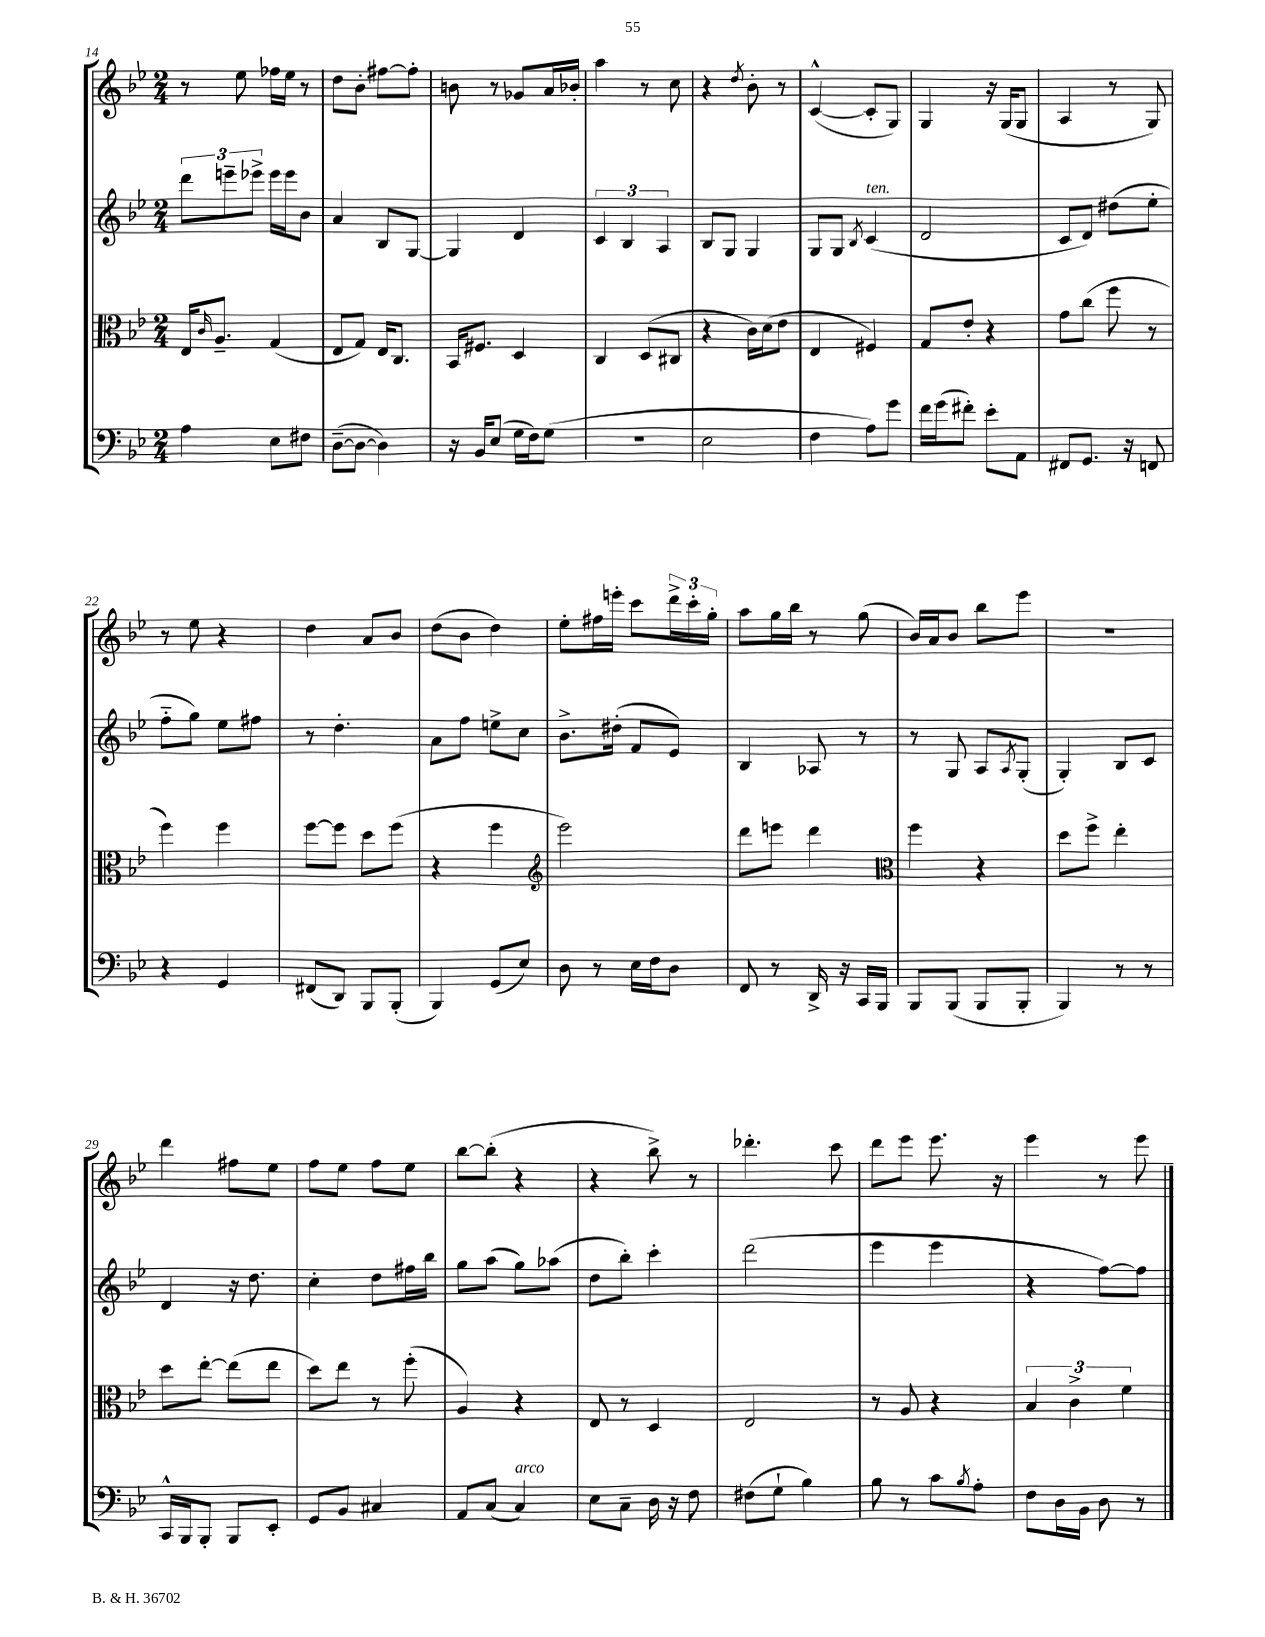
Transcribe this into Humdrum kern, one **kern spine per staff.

**kern	**kern	**kern	**kern
*part4	*part3	*part2	*part1
*staff4	*staff3	*staff2	*staff1
*clefF4	*clefC3	*clefG2	*clefG2
*k[b-e-]	*k[b-e-]	*k[b-e-]	*k[b-e-]
*M2/4	*M2/4	*M2/4	*M2/4
=14	=14	=14	=14
4A\	16E-/KL	12ddd\L	8r
.	16qqc/	.	.
.	8.A~/J	.	.
.	.	12eeen~\	.
.	.	.	8ee-\
.	.	12eee-X^\J	.
8E-\L	(4G/	16eee-\LL	16ff-X\LL
.	.	16eee-\J	16ee-\JJ
8F#X\J	.	8b-\J	8r
=15	=15	=15	=15
([8D~\L	8E-/L	4a/	8dd\L
8D\J_	8G/J)	.	8b-'\J
4D\])	16E-/KL	8B-/L	[8ff#X\L
.	8.C/J	.	.
.	.	[8G/J	8ff#'\J]
=16	=16	=16	=16
16r	16BB-/KL	4G/]	8bn\
16BB-/KL	8.F#X/J	.	.
(8E-/J	.	.	8r
16G\LL	4D/	4d/	8g-X/L
16F\J)	.	.	.
(8G\J	.	.	16a/L
.	.	.	16b-X'/JJ
=17	=17	=17	=17
2r	4C/	6c/	4aa\
.	.	6B-/	.
.	(8D/L	.	8r
.	.	6A/	.
.	8C#X/J	.	8cc\
=18	=18	=18	=18
2E-\	4r	8B-/L	4r
.	.	8G/J	.
.	.	.	8qdd/
.	16c\LL)	4G/	8b-'\
.	(16d\J	.	.
.	8e-\J	.	8r
=19	=19	=19	=19
4F\	4E-/	8G/L	([4c^^/
.	.	8G/J	.
.	.	8qB-/	.
!	!	!LO:TX:a:i:t=ten.	!
8A\L)	4F#X/)	(4c/	8c'/L]
8g\J	.	.	8G/J)
=20	=20	=20	=20
16f\LL	8G/L	2d/	4G/
(16g\J	.	.	.
8f#X'\J)	8e-'/J	.	.
8e-'\L	4r	.	16r
.	.	.	(16G/KL
8AA\J	.	.	8G/J
=21	=21	=21	=21
8FF#X/L	8g\L	8c/L	4A/
8.GG/J	(8cc\J	8d/J)	.
.	8ff\	(8dd#X\L	8r
16r	.	.	.
8FFn/	8r	8ee-'\J	8G/)
!!LO:LB:g=z
=22	=22	=22	=22
4r	4ff\)	8ff\L	8r
.	.	8gg\J)	8ee-\
4GG/	4ff\	8ee-\L	4r
.	.	8ff#X\J	.
=23	=23	=23	=23
(8FF#X/L	[8ff\L	8r	4dd\
8DD/J)	8ff\J]	4.dd'\	.
8BBB-/L	8dd\L	.	8a/L
(8BBB-'/J	(8ff\J	.	8b-/J
=24	=24	=24	=24
4BBB-/)	4r	8a\L	(8dd\L
.	.	8ff\J	8b-\J
(8GG/L	4ff\	8een^\L	4dd\)
8E-/J)	.	8cc\J	.
=25	=25	=25	=25
*	*clefG2	*	*
8D\	2eee-\)	8.b-^\L	8ee-'\L
8r	.	.	16ff#X\L
.	.	(16dd#X'\Jk	16eeen'\JJ
16E-\LL	.	8f/L	8ccc\L
16F\J	.	.	.
8D\J	.	8e-/J)	24ddd^\L
.	.	.	24ccc'\
.	.	.	24gg'\JJ
=26	=26	=26	=26
8FF/	8ddd\L	4B-/	8aa\L
8r	8eeen\J	.	16gg\L
.	.	.	16bb-\JJ
16DD^/	4ddd\	8A-X/	8r
16r	.	.	.
16CC/LL	.	8r	(8gg\
16BBB-/JJ	.	.	.
=27	=27	=27	=27
*	*clefC3	*	*
8BBB-/L	4ff\	8r	16b-/LL)
.	.	.	16a/J
(8BBB-/J	.	8G/	8b-/J
8BBB-/L	4r	8A/L	8bb-\L
.	.	8qA/	.
8BBB-'/J	.	(8G'/J	8eee-\J
=28	=28	=28	=28
4BBB-/)	8dd\L	4G'/)	2r
.	8ff^\J	.	.
8r	4ee-'\	8B-/L	.
8r	.	8c/J	.
!!LO:LB:g=z
=29	=29	=29	=29
16CC^^/LL	8dd\L	4d/	4ddd\
16BBB-/J	.	.	.
8BBB-'/J	[8ee-'\J	.	.
8BBB-/L	(8ee-\L]	16r	8ff#X\L
.	.	8.dd\	.
8EE-'/J	8ee-\J	.	8ee-\J
=30	=30	=30	=30
8GG/L	8dd\L)	4cc'\	8ff\L
8BB-/J	8ee-\J	.	8ee-\J
4C#X/	8r	8dd\L	8ff\L
.	(8ff'\	16ff#X\L	8ee-\J
.	.	16bb-\JJ	.
=31	=31	=31	=31
8AA/L	4A/)	8gg\L	[8bb-\L
(8C/J	.	(8aa\J	(8bb-'\J]
!LO:TX:a:i:t=arco	!	!	!
4C/)	4r	8gg\L)	4r
.	.	(8aa-X\J	.
=32	=32	=32	=32
8E-\L	8E-/	8dd\L	4r
8C~\J	8r	8bb-'\J)	.
16D\	4D/	4ccc'\	8bb-^\)
16r	.	.	.
8F\	.	.	8r
=33	=33	=33	=33
(8F#X\L	2E-/	(2ddd\	4.ddd-X'\
8G`\J	.	.	.
4B-\)	.	.	.
.	.	.	8ccc\
=34	=34	=34	=34
8B-\	8r	4eee-\	8ddd\L
8r	8A/	.	8eee-\J
8c\L	4r	4eee-\	8.eee-\
8qB-/	.	.	.
8A'\J	.	.	.
.	.	.	16r
=35	=35	=35	=35
8F\L	6B-/	4r	4eee-\
16D\L	.	.	.
.	6c^\	.	.
16BB-\JJ	.	.	.
8D\	.	[8ff\L)	8r
.	6f\	.	.
8r	.	8ff\J]	8eee-\
==	==	==	==
*-	*-	*-	*-
